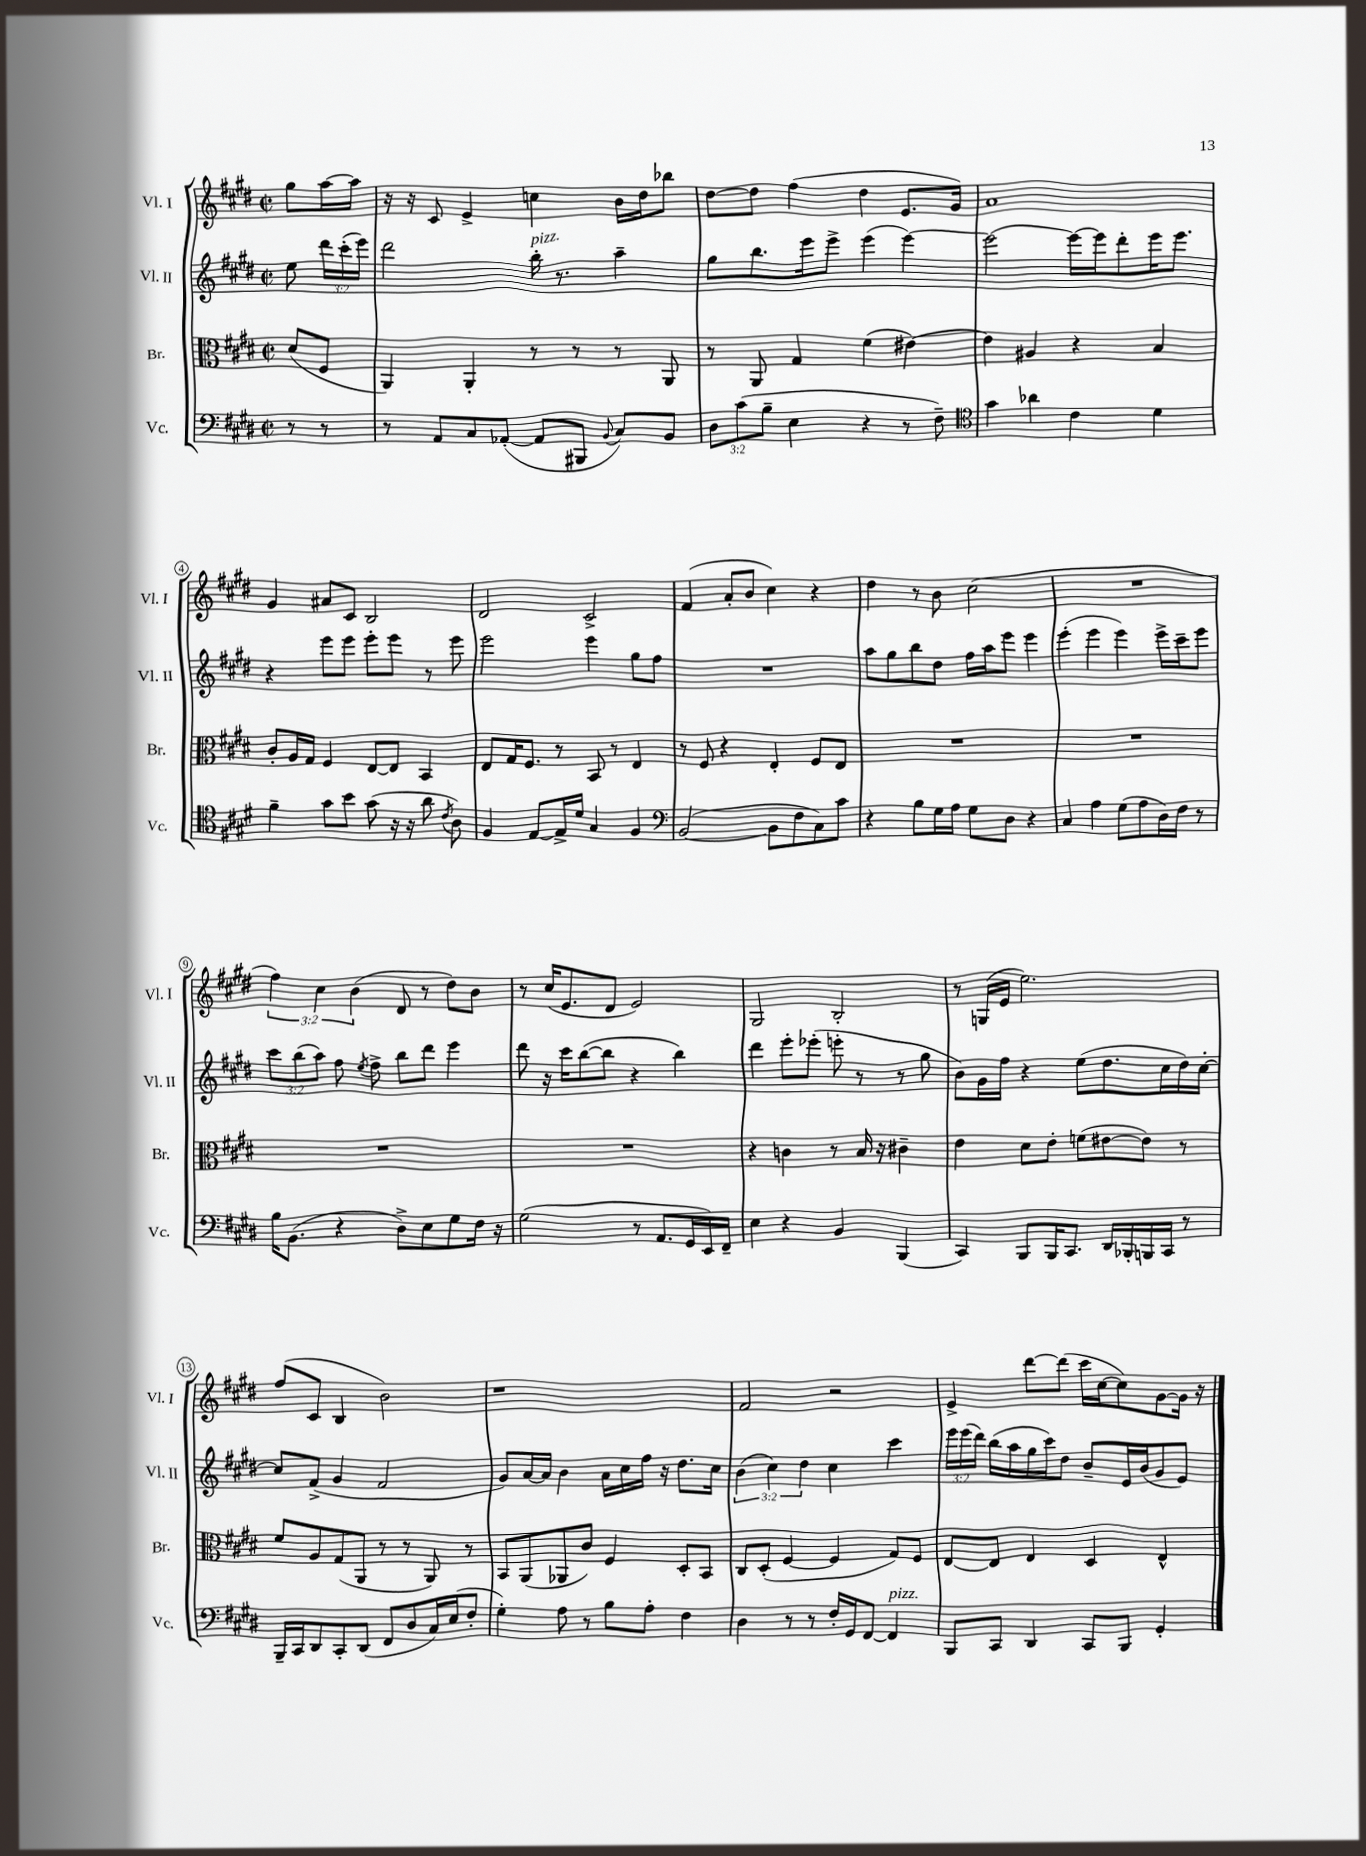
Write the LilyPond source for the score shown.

<<
\new StaffGroup <<
\new Staff = "s0" \with { instrumentName = "Vl. I" shortInstrumentName = "Vl. I" } {
    \clef treble \key e \major \defaultTimeSignature \time 2/2 \override Staff.TupletNumber.text = #tuplet-number::calc-fraction-text \partial 4
    \autoBeamOff gis''8[ a''16~ a''16] |
    r16 r16 cis'8 e'4-> c''4 b'16[ dis''16 bes''8] |
    dis''8[~ dis''8] fis''4( dis''4 e'8.[ gis'16]) |
    a'1 |
    gis'4 ais'8[ cis'8] b2 |
    dis'2 cis'2-> |
    fis'4( a'8[-. b'8] cis''4) r4 |
    dis''4 r8 b'8 cis''2( |
    R1 |
    \tuplet 3/2 { fis''4) cis''4 b'4( } dis'8 r8 dis''8[) b'8] |
    r8 cis''16[( e'8. dis'8] e'2) |
    gis2 b2-. |
    r8 g16[( e'16] e''2.) |
    fis''8[( cis'8] b4 b'2) |
    r1 |
    fis'2 r2 |
    e'4-> dis'''8[~ dis'''8]( cis'''16[ cis''16~ cis''8) gis'8~ gis'16] r16 \bar "|." |
}
\new Staff = "s1" \with { instrumentName = "Vl. II" shortInstrumentName = "Vl. II" } {
    \clef treble \key e \major \defaultTimeSignature \time 2/2 \override Staff.TupletNumber.text = #tuplet-number::calc-fraction-text \partial 4
    \autoBeamOff e''8 \tuplet 3/2 { dis'''16[ cis'''16-.( e'''16]) } |
    dis'''2 b''16-.^\markup { \italic "pizz." } r8. a''4-- |
    gis''8[ b''8. e'''16 e'''8]-> e'''4( e'''4~) |
    e'''2~ e'''16[~ e'''16 dis'''8-. e'''16 e'''8.] |
    r4 e'''8[ e'''8] e'''8[-. e'''8] r8 e'''8 |
    e'''2 e'''4 gis''8[ fis''8] |
    R1 |
    a''8[ gis''8 b''8 dis''8] fis''16[ a''16 e'''8] e'''4 |
    e'''4-.( e'''4 e'''4) e'''16[-> cis'''16-- e'''8] |
    \tuplet 3/2 { cis'''8[ b''8( a''8]) } fis''8 \acciaccatura { e''8 } fis''8-> b''8[ dis'''8] e'''4 |
    dis'''8 r16 cis'''16[ b''8~( b''8] r4 b''4) |
    dis'''4 e'''8[-. ees'''8]-.( e'''8-. r8 r8 gis''8 |
    b'8[) gis'16 fis''16] r4 e''8[( dis''8. cis''16 dis''16) cis''16]~-. |
    cis''8[ fis'8]->( gis'4 fis'2 |
    gis'8[) a'16~ a'16] b'4 a'16[ cis''16 fis''16] r16 dis''8.[ cis''16] |
    \tuplet 3/2 { b'4( cis''4) dis''4 } cis''4 cis'''4 |
    \tuplet 3/2 { e'''16[ e'''16( dis'''16]) } b''16[( a''16 gis''16 cis'''16) dis''8] b'8[-- e'16 b'16( gis'8 e'8]) \bar "|." |
}
\new Staff = "s2" \with { instrumentName = "Br." shortInstrumentName = "Br." } {
    \clef alto \key e \major \defaultTimeSignature \time 2/2 \partial 4
    \autoBeamOff dis'8[( fis8] |
    a,4) a,4-. r8 r8 r8 a,8 |
    r8 a,8 gis4 fis'4( eis'4~) |
    eis'4 ais4 r4 b4 |
    cis'8[-. a16 gis16] fis4 e8[~ e8] b,4 |
    e8[ gis16 fis8.] r8 b,8 r8 e4 |
    r8 fis8 r4 e4-. fis8[ e8] |
    R1 |
    R1 |
    R1 |
    R1 |
    r4 c'4 r8 b16 r16 cis'4-- |
    e'4 dis'8[ e'8]-. f'8[( eis'8~ eis'8]) r8 |
    fis'8[ a8 gis8( a,8] r8 r8 a,8) r8 |
    b,8[ a,8( aes,8 cis'8]) fis4 dis8[-. b,8] |
    cis8[ dis8]-.( fis4~ fis4 gis8[) fis8] |
    e8[~ e8] e4 dis4 e4-^ \bar "|." |
}
\new Staff = "s3" \with { instrumentName = "Vc." shortInstrumentName = "Vc." } {
    \clef bass \key e \major \defaultTimeSignature \time 2/2 \override Staff.TupletNumber.text = #tuplet-number::calc-fraction-text \partial 4
    \autoBeamOff r8 r8 |
    r8 a,8[ cis8 aes,8]~-.( aes,8[ bis,,8] \appoggiatura { b,8 } cis8[) b,8] |
    \tuplet 3/2 { dis8[ cis'8( b8]-- } e4 r4 r8 fis8--) |
    \clef tenor gis'4 aes'4 cis'4 dis'4 |
    fis'4-- gis'8[ b'8] gis'8( r16 r16 a'8 \acciaccatura { cis'8 } a8) |
    fis4 e8[~ e16-> dis'16] gis4 fis4 |
    \clef bass b,2~( b,8[ fis8 cis8) cis'8] |
    r4 b8[ gis16 a16] gis8[ dis8] r4 |
    cis4 a4 gis8[( a8 dis16) fis16] r8 |
    b16[ b,8.]( r4 dis8[->) e8 gis8 fis16] r16 |
    gis2( r8 a,8.[ gis,16 e,16) fis,16]-- |
    e4 r4 b,4 b,,4( |
    cis,4) b,,8[ b,,16 cis,8.] dis,16[ bes,,16-. b,,16 cis,16] r8 |
    b,,16[-- cis,16 dis,8 cis,8-. dis,8]( fis,8[ dis8 cis16) e16( fis8]-. |
    gis4-.) a8 r8 b8[ a8]-. fis4 |
    dis4 r8 r8 fis16[-. gis,16 fis,8]~ fis,4^\markup { \italic "pizz." } |
    b,,8[ cis,8] dis,4 cis,8[ b,,8] gis,4-. \bar "|." |
}
>>
>>
\layout { \context { \Score \override BarNumber.stencil = #(make-stencil-circler 0.1 0.3 ly:text-interface::print) } }
